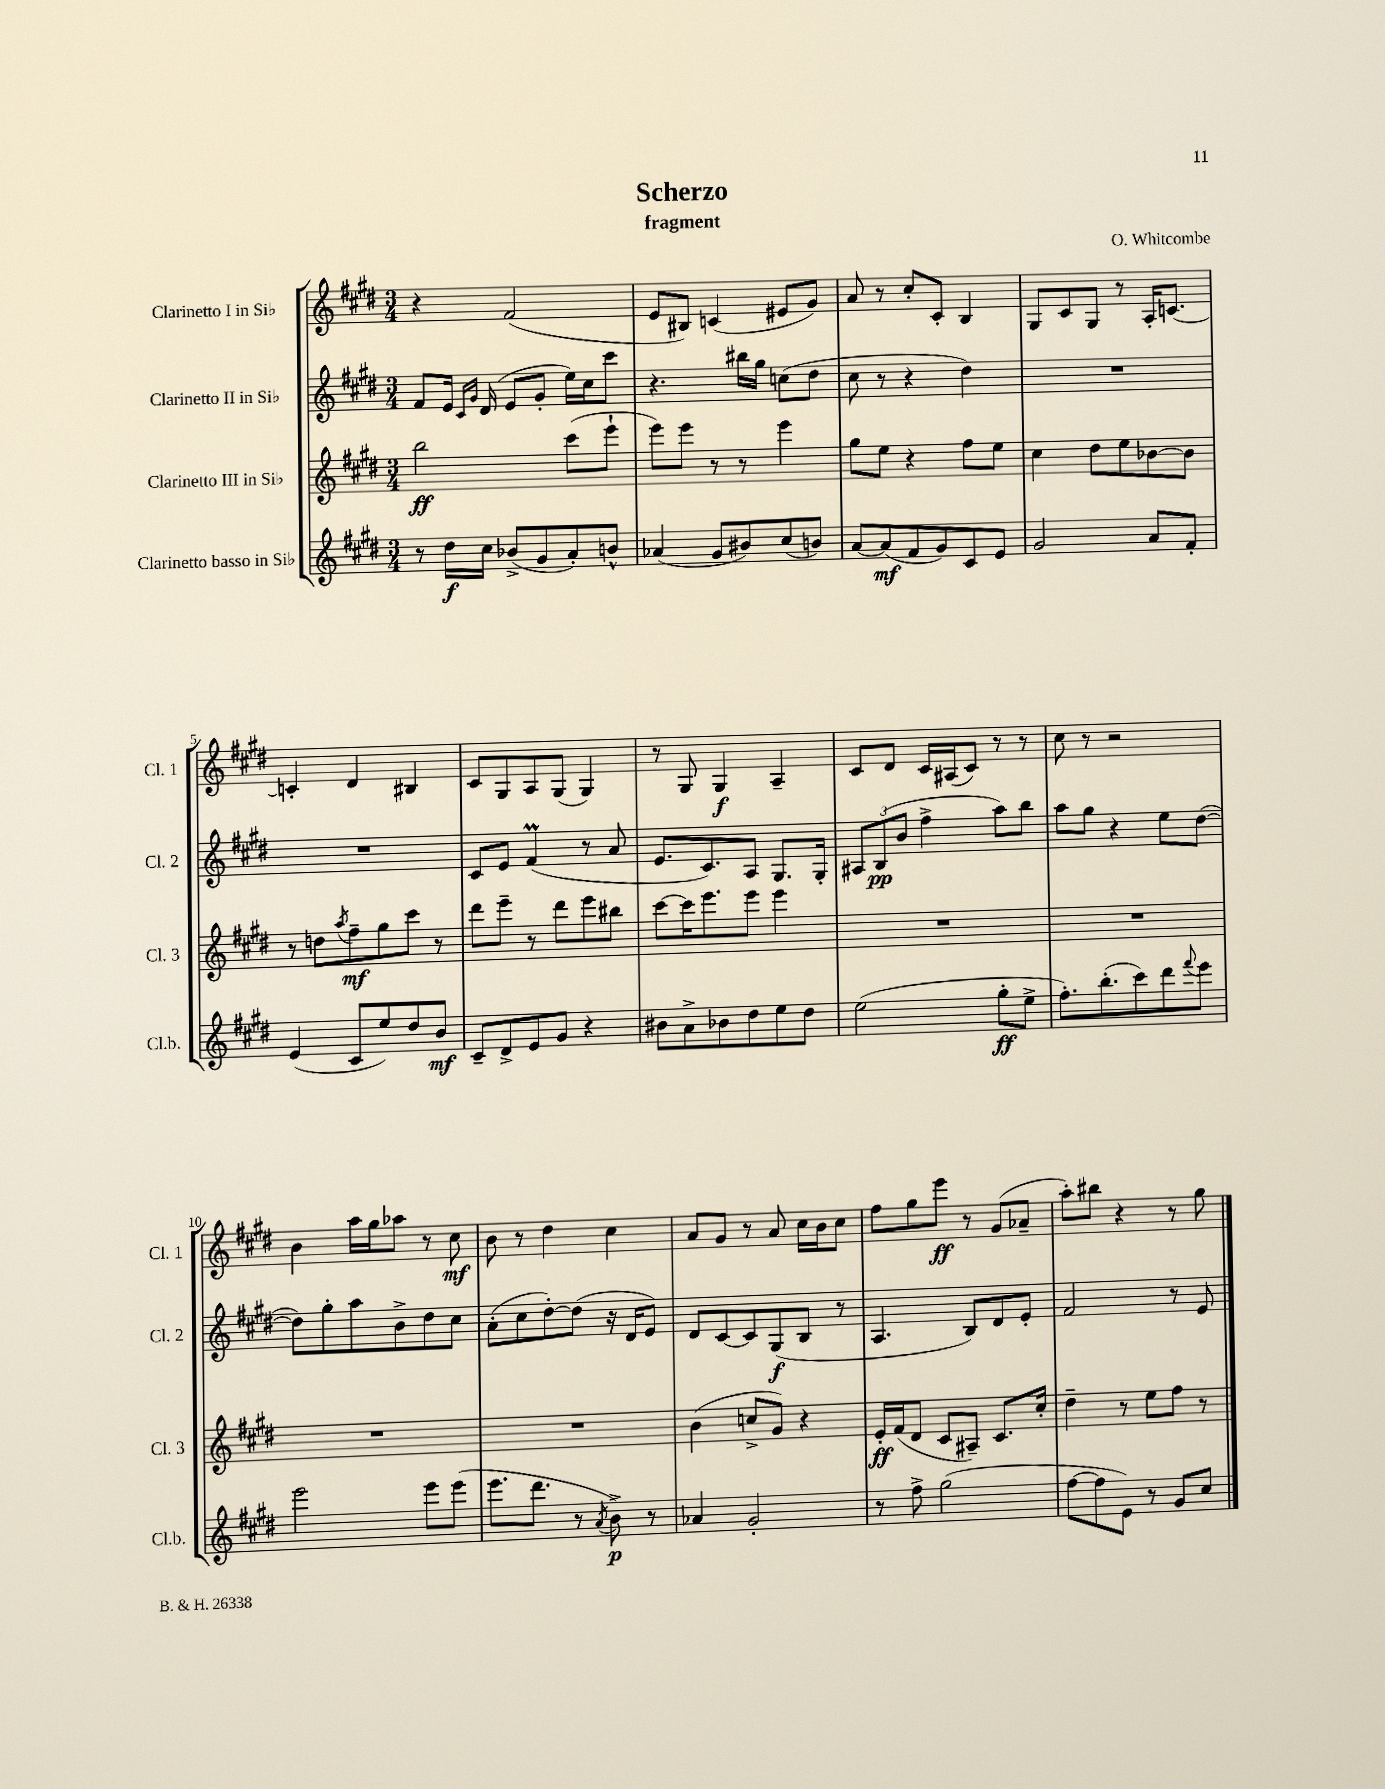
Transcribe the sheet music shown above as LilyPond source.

\header { title = "Scherzo" composer = "O. Whitcombe" subtitle = "fragment" }
<<
\new StaffGroup <<
\new Staff = "s0" \with { instrumentName = "Clarinetto I in Sib" shortInstrumentName = "Cl. 1" } {
    \clef treble \key e \major \numericTimeSignature \time 3/4
    r4 fis'2( |
    e'8 bis8) c'4( eis'8 gis'8) |
    a'8 r8 cis''8-. cis'8-. b4 |
    gis8 cis'8 gis8 r8 a16-. c'8.~ |
    c'4-. dis'4 bis4 |
    cis'8 gis8 a8 gis8( gis4) |
    r8 gis8 gis4\f a4-- |
    cis'8 dis'8 cis'16 ais16( cis'8) r8 r8 |
    cis''8 r8 r2 |
    b'4 a''16 gis''16 aes''8 r8 cis''8\mf |
    b'8 r8 dis''4 cis''4 |
    a'8 gis'8 r8 a'8 cis''16 b'16 cis''8 |
    fis''8 gis''8 e'''8\ff r8 gis'8( aes'8-- |
    a''8-.) bis''8 r4 r8 gis''8 \bar "|." |
}
\new Staff = "s1" \with { instrumentName = "Clarinetto II in Sib" shortInstrumentName = "Cl. 2" } {
    \clef treble \key e \major \numericTimeSignature \time 3/4
    fis'8 e'16 \grace { cis'16 gis'16 } dis'16( e'8 gis'8-. e''16) cis''16 cis'''8 |
    r4. bis''16 gis''16 c''8( dis''8 |
    cis''8 r8 r4 dis''4) |
    R2. |
    R2. |
    cis'8 e'8 fis'4\prall( r8 a'8 |
    e'8. cis'8.) a8 gis8. gis16-. |
    \tuplet 3/2 { ais8 b8\pp( b'8 } fis''4-> a''8) b''8 |
    a''8 gis''8 r4 e''8 dis''8~( |
    dis''8) gis''8-. a''8 b'8-> dis''8 cis''8 |
    a'8-.( cis''8 dis''8~-.) dis''8( r16 dis'16 e'8) |
    dis'8 cis'8~ cis'8 gis8\f( b8 r8 |
    a4. b8) dis'8 e'8-. |
    fis'2 r8 e'8 \bar "|." |
}
\new Staff = "s2" \with { instrumentName = "Clarinetto III in Sib" shortInstrumentName = "Cl. 3" } {
    \clef treble \key e \major \numericTimeSignature \time 3/4
    b''2\ff cis'''8( e'''8-! |
    e'''8) e'''8 r8 r8 e'''4 |
    gis''8 e''8 r4 fis''8 e''8 |
    cis''4 dis''8 e''8 bes'8~ bes'8 |
    r8 d''8 \acciaccatura { a''8 } fis''8--\mf gis''8 cis'''8 r8 |
    dis'''8 e'''8-- r8 dis'''8 e'''8 bis''8 |
    cis'''8~ cis'''16 e'''8. e'''8 e'''4 |
    R2. |
    R2. |
    R2. |
    R2. |
    b'4( c''8-> gis'8) r4 |
    e'16-.\ff fis'16( dis'8 cis'8 ais8--) cis'8. cis''16-. |
    dis''4-- r8 e''8 fis''8 r8 \bar "|." |
}
\new Staff = "s3" \with { instrumentName = "Clarinetto basso in Sib" shortInstrumentName = "Cl.b." } {
    \clef treble \key e \major \numericTimeSignature \time 3/4
    r8 dis''16\f cis''16 bes'8->( gis'8 a'8-.) b'8-^ |
    aes'4( gis'8 bis'8) cis''8( b'8) |
    a'8~ a'8\mf( fis'8 gis'8) cis'8 e'8 |
    gis'2 a'8 fis'8-. |
    e'4( cis'8 e''8) dis''8 b'8\mf |
    cis'8-- dis'8-> e'8 gis'8 r4 |
    bis'8 a'8-> bes'8 dis''8 e''8 dis''8 |
    e''2( gis''8-.\ff e''8-> |
    fis''8.-.) b''8.-.( cis'''8) dis'''8 \appoggiatura { fis'''8 } e'''8 |
    e'''2 e'''8 e'''8( |
    e'''8. dis'''8. r8 \acciaccatura { a'8 } b'8->\p) r8 |
    aes'4 gis'2-. |
    r8 fis''8-> gis''2( |
    fis''8~ fis''8 e'8) r8 gis'8 cis''8 \bar "|." |
}
>>
>>
